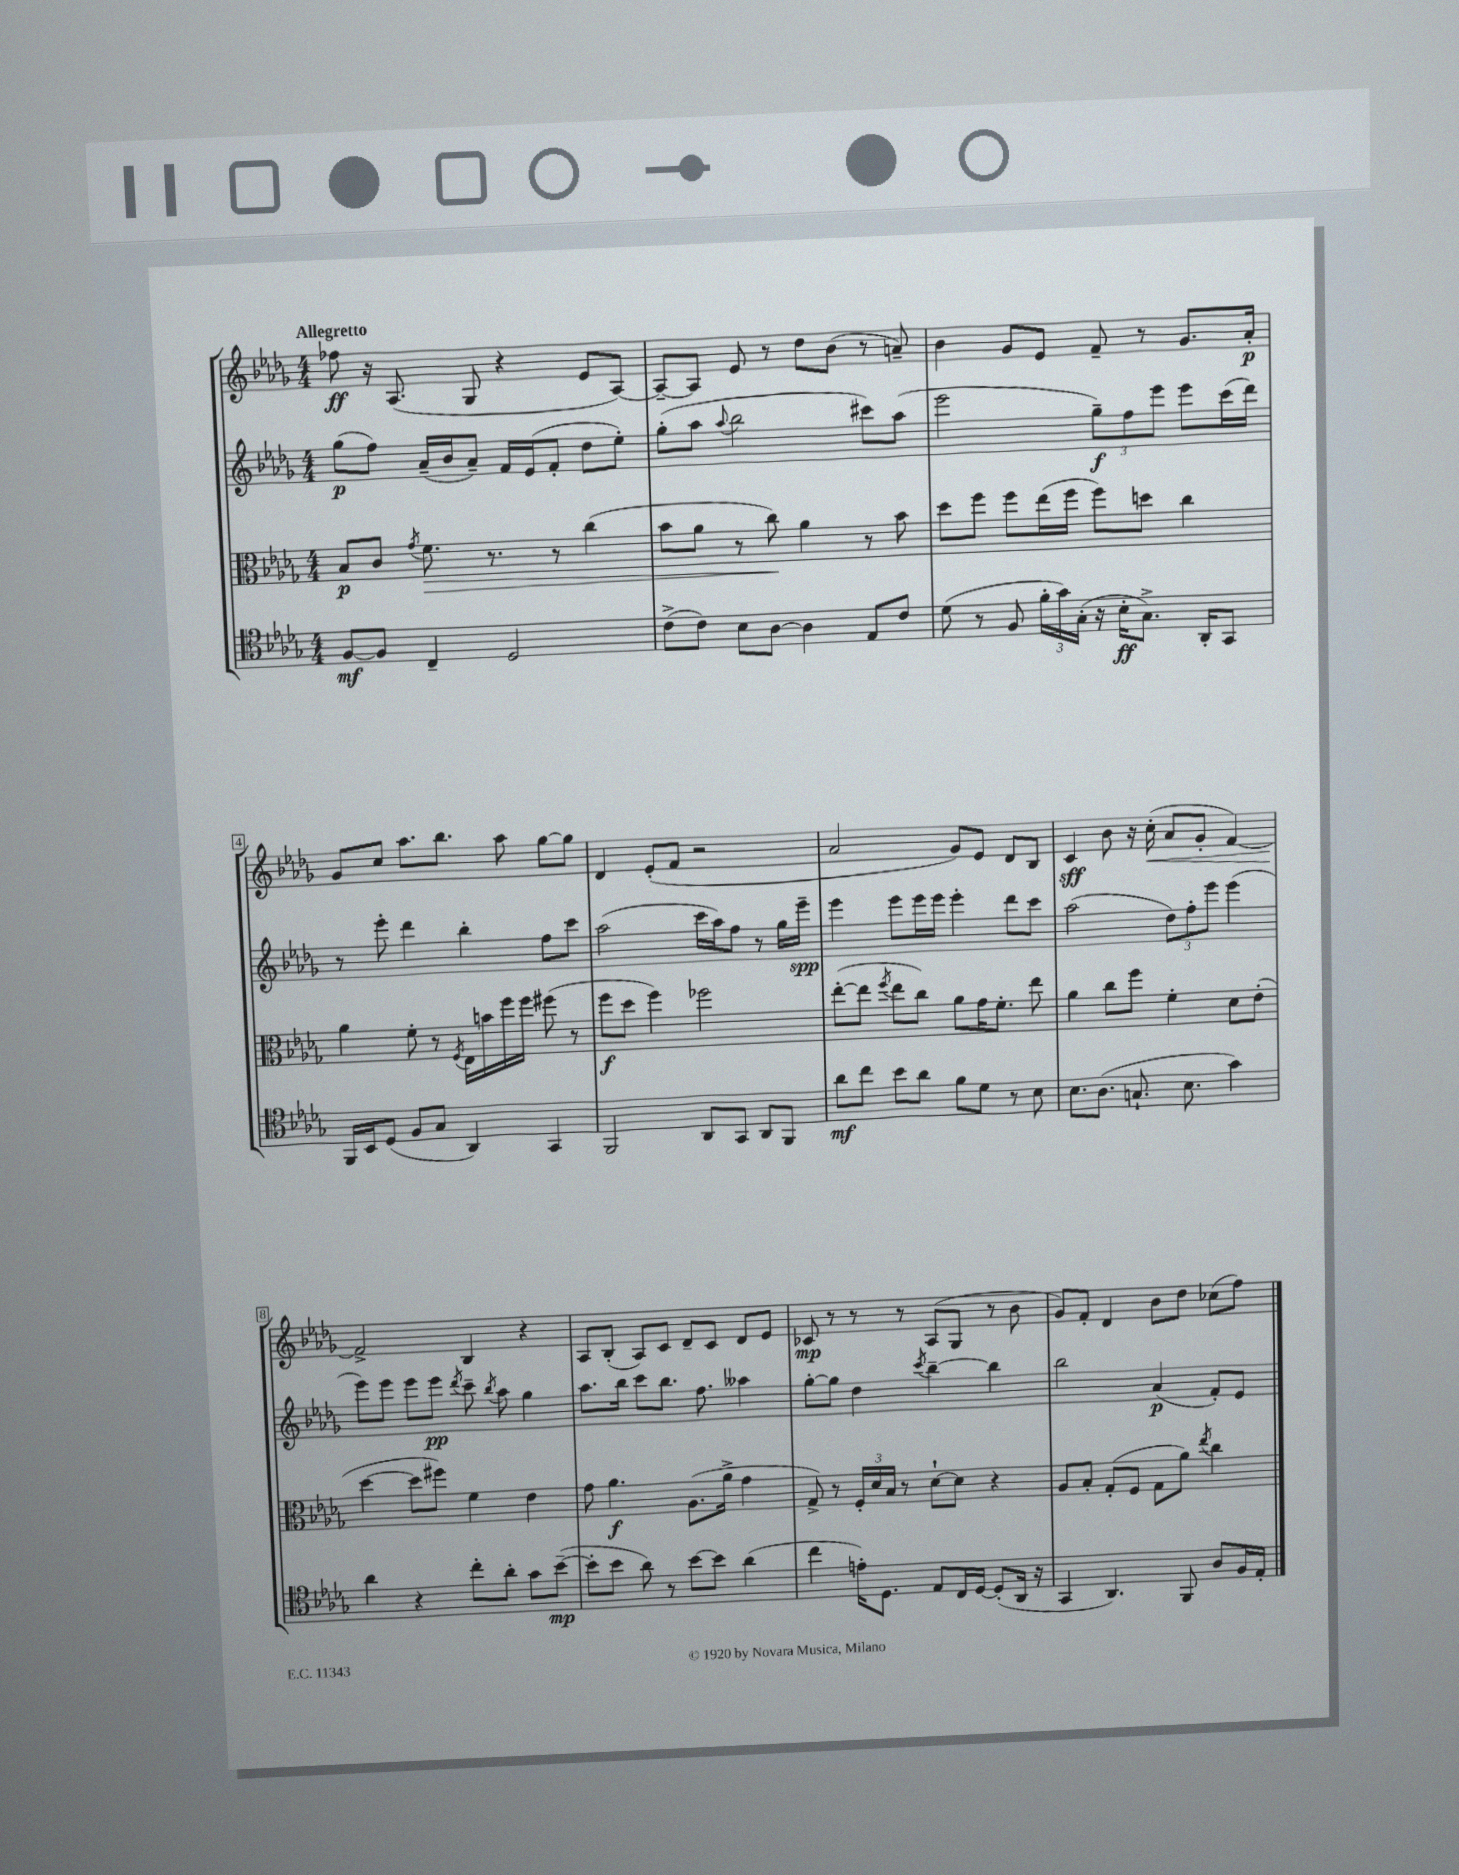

**kern	**kern	**kern	**kern
*staff4	*staff3	*staff2	*staff1
*clefC4	*clefC3	*clefG2	*clefG2
*k[b-e-a-d-g-]	*k[b-e-a-d-g-]	*k[b-e-a-d-g-]	*k[b-e-a-d-g-]
*M4/4	*M4/4	*M4/4	*M4/4
[8F	8B-	(8gg-	8ff-
8F]	8c	8ff)	16r
.	.	.	(8.A-
.	8qg-	.	.
4C~	8.f	(16a-~	.
.	.	16b-	.
.	.	8a-~)	8G-
.	8.r	.	.
2D-	.	16f	4r
.	.	(16e-	.
.	8r	8f'	.
.	(4cc	8dd-	8e-
.	.	8ee-')	[8A-)
=	=	=	=
(8c^	8b-	(8gg-'	8A-~_
8c)	8a-	8aa-	8A-]
.	.	8qqaa-	.
8B-	8r	2bb-	8e-
[8A-	8cc)	.	8r
4A-]	4a-	.	8dd-
.	.	.	(8b-
8E-	8r	8ccc#)	8r
8c	8b-	(8aa-	8a~)
=	=	=	=
(8d-	8dd-	2eee-	4b-
8r	8ff	.	.
8F	8ff	.	8g-
24f'	(16ee-	.	8e-
24g-)	.	.	.
.	16ff	.	.
(24G-'	.	.	.
16r	8ff)	12gg-~)	8f~
16B-'	.	.	.
.	.	12ff	.
8.G-^)	8dd	.	8r
.	.	12eee-	.
.	4cc	8eee-	8.g-
16AA-'	.	.	.
8GG-	.	(16ccc	.
.	.	16ddd-)	16a-'
=	=	=	=
16FF	4a-	8r	8g-
16BB-	.	.	.
(8D-	.	8eee-'	8cc
8F	8f'	4ddd-	8.aa-
8G-	8r	.	.
.	.	.	8.bb-
.	8qF	.	.
4AA-)	16E-	4bb-'	.
.	16b	.	.
.	16ff	.	8aa-
.	16ff	.	.
4GG-	(8ff#	8ff	[8gg-
.	8r	8ccc	8gg-]
=	=	=	=
2FF	8ff	(2aa-	4d-
.	8dd-	.	.
.	4ff)	.	(8e-'
.	.	.	8f
8AA-	2ff-	16ccc	2r
.	.	16aa-)	.
8GG-	.	8ff	.
8AA-	.	8r	.
8FF	.	16gg-	.
.	.	16eee-~	.
=	=	=	=
8a-	([8ee-'	4eee-	2a-
8cc	8ee-]	.	.
.	8qff	.	.
8b-	8ee-	8eee-	.
8a-	8cc)	16eee-	.
.	.	16eee-	.
8f	8a-	4eee-'	8g-)
8d-	16g-	.	8e-
.	8.f'	.	.
8r	.	8ddd-	8d-
8B-	8ee-	8ccc	8B-
=	=	=	=
8.B-	4a-	(2aa-	4c
(8.A-	.	.	.
.	8cc	.	8b-
8.G`	8ff	.	16r
.	.	.	(16cc'
.	4f'	12dd-)	8a-
8.B-	.	.	.
.	.	12ff'	.
.	.	.	8g-'
.	.	12eee-	.
4g-)	8d-	(4eee-	[4f)
.	(8e-'	.	.
=	=	=	=
4a-	[4dd-	8eee-)	2f^]
.	.	8eee-	.
4r	8dd-]	8eee-	.
.	8ff#)	8eee-	.
.	.	8qddd-	.
8cc'	4f	8ccc~	4B-
.	.	8qbb-	.
8a-'	.	8aa-	.
8g-	4e-	4gg-	4r
([8b-~	.	.	.
=	=	=	=
8b-']	8g-	8.aa-	8A-
8b-	4.a-	.	(8B-'
.	.	16bb-	.
8a-)	.	8ccc	8A-)
8r	.	8.bb-	8c
[8b-	(8.A-	.	8d-~
.	.	8.ff	.
8b-]	.	.	8c
.	16a-^	.	.
(4a-	4g-	4aa--	8d-
.	.	.	8e-
=	=	=	=
4cc	8G-^)	[8gg-'	8c-
.	8r	8gg-]	8r
16e')	24F'	4dd-	8r
.	24d-	.	.
8.D-	.	.	.
.	24B-	.	.
.	8r	.	8r
.	.	8qccc	.
8E-	[8d-`	[4bb-~	(8A-
16C	8d-]	.	8G-
[16D-	.	.	.
(8D-']	4r	4bb-]	8r
16AA-	.	.	8b-
16r	.	.	.
=	=	=	=
4GG-	8A-	2bb-	8g-)
.	8B-'	.	8f'
4.AA-)	(8G-'	.	4d-
.	8F	.	.
.	8G-	(4a-	8b-
8FF	8a-)	.	8dd-
.	8qee-	.	.
8A-	4cc	8f')	(8cc-
16F	.	8e-	8ff)
16E-'	.	.	.
==	==	==	==
*-	*-	*-	*-
